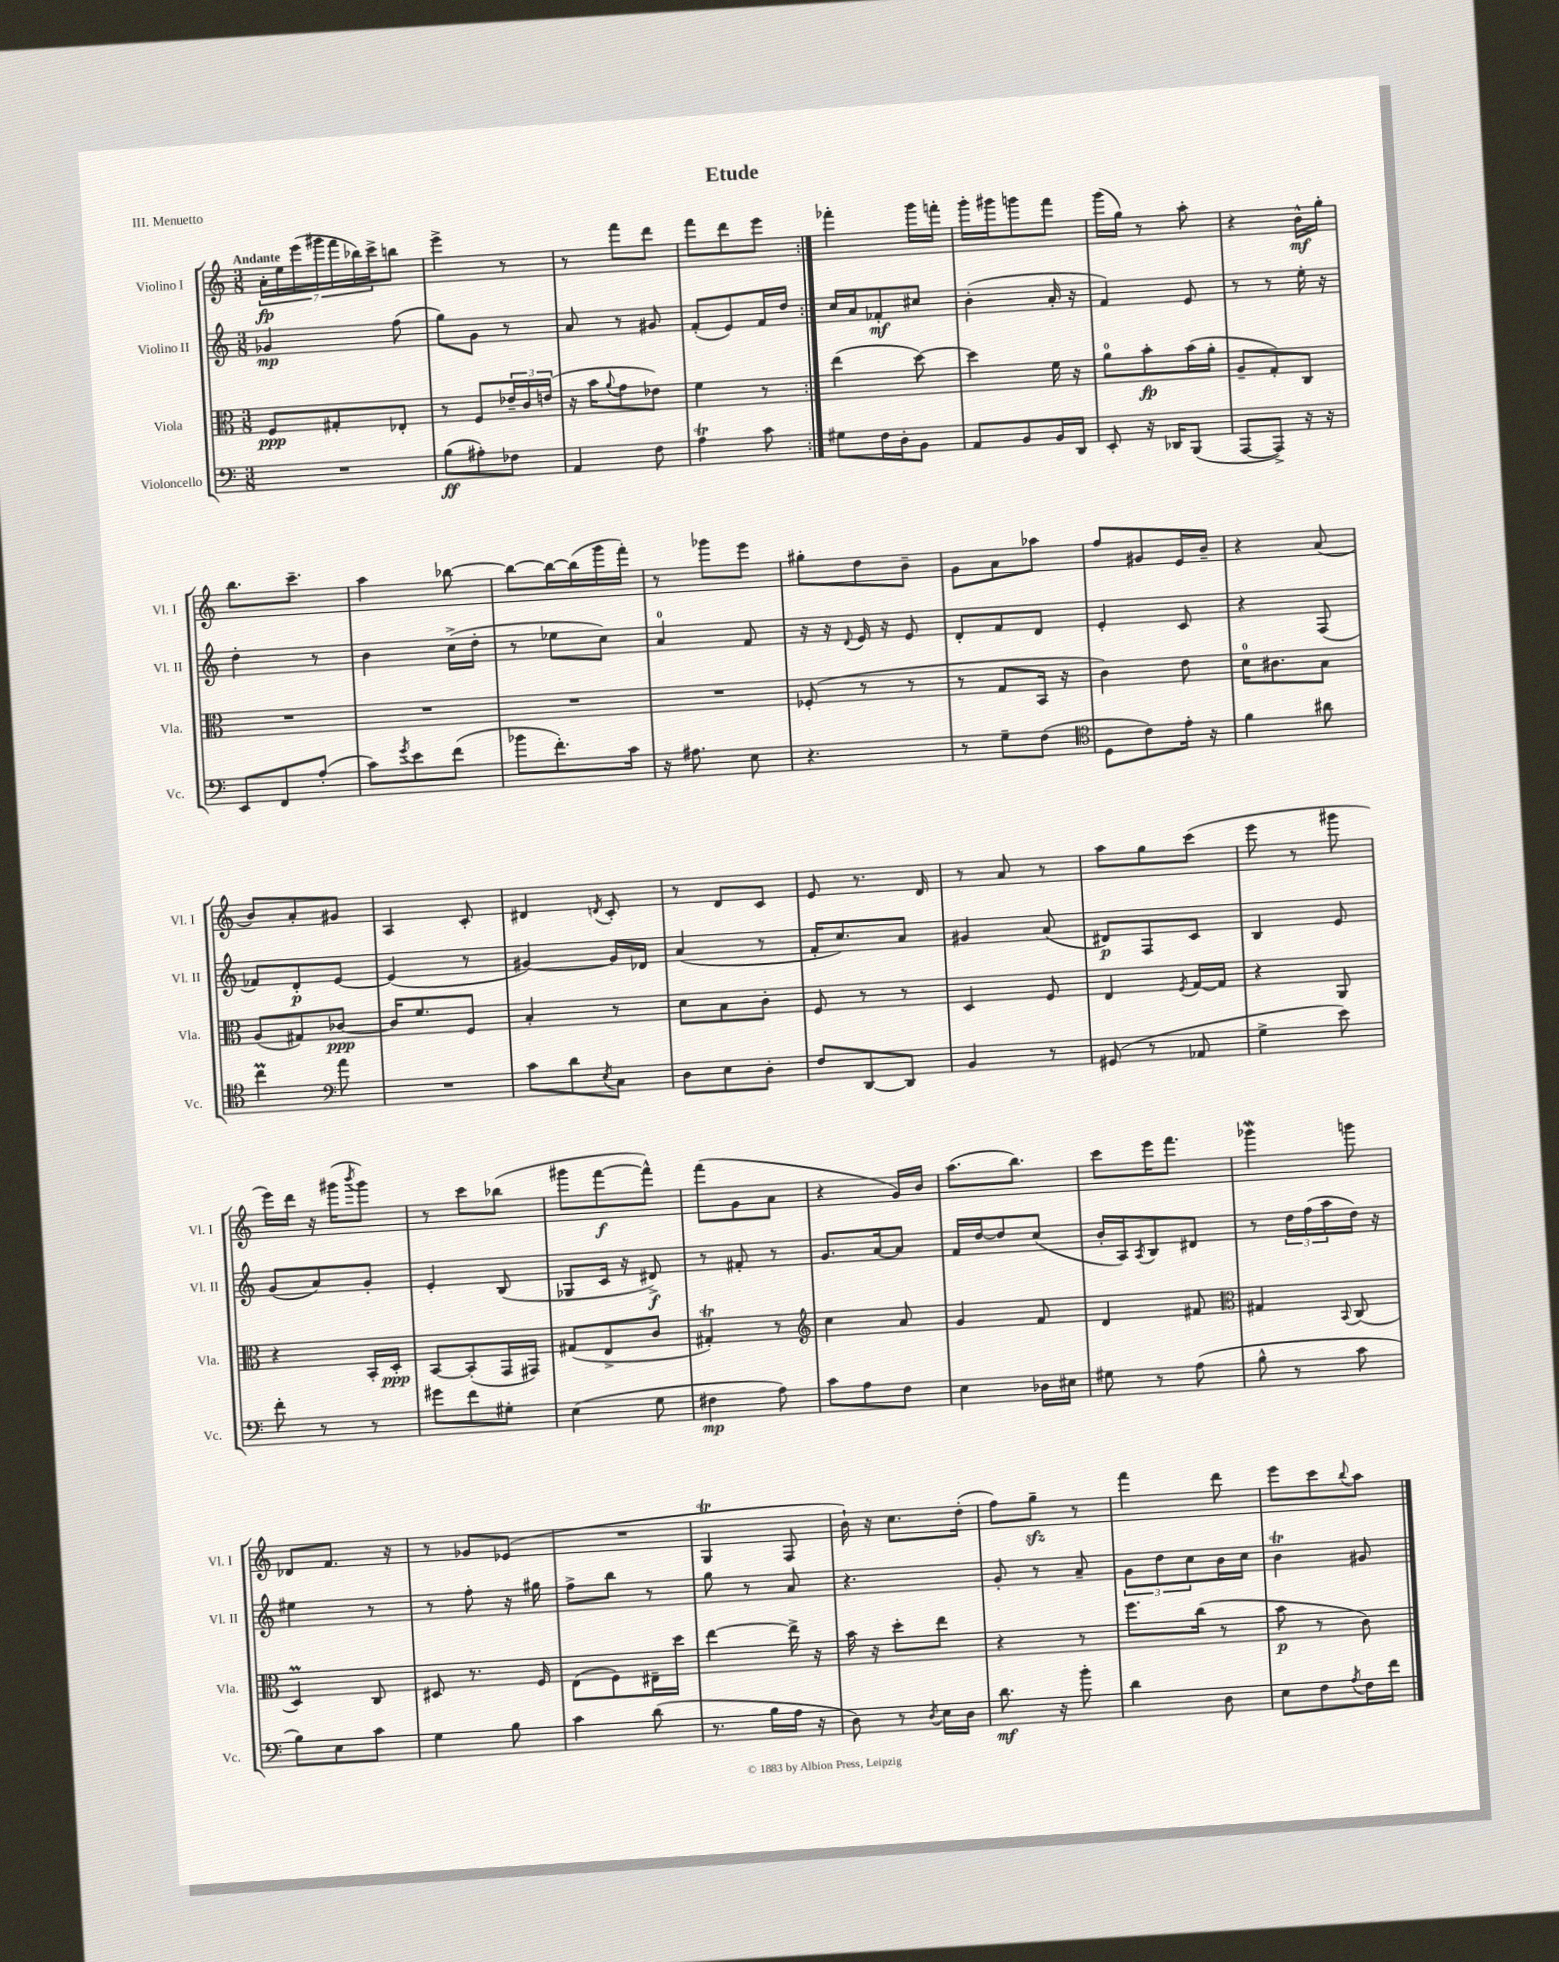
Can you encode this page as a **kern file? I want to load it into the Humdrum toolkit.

**kern	**dynam	**kern	**dynam	**kern	**dynam	**kern	**dynam
*part4	*part4	*part3	*part3	*part2	*part2	*part1	*part1
*staff4	*staff4	*staff3	*staff3	*staff2	*staff2	*staff1	*staff1
*I"Violoncello	*	*I"Viola	*	*I"Violino II	*	*I"Violino I	*
*I'Vc.	*	*I'Vla.	*	*I'Vl. II	*	*I'Vl. I	*
*clefF4	*	*clefC3	*	*clefG2	*	*clefG2	*
*k[]	*	*k[]	*	*k[]	*	*k[]	*
*M3/8	*	*M3/8	*	*M3/8	*	*M3/8	*
=1	=1	=1	=1	=1	=1	=1	=1
!	!	!	!	!	!	!LO:TX:a:B:t=Andante	!
4.r	.	8F/L	ppp	4g-X/	mp	28a'\LL	fp
.	.	.	.	.	.	28ee\	.
.	.	.	.	.	.	(28eee\	.
.	.	.	.	.	.	28ggg#X\	.
.	.	8G#X'/	.	.	.	.	.
.	.	.	.	.	.	28fff\	.
.	.	.	.	.	.	28bb-X\)	.
.	.	.	.	.	.	28ccc^\J	.
.	.	8E-X'/J	.	(8ff\	.	8bbn\J	.
=2	=2	=2	=2	=2	=2	=2	=2
(8B\L	ff	8r	.	8gg\L)	.	4eee^\	.
8A#X'\)	.	8F/L	.	8g\J	.	.	.
8F-X\J	.	24e-X~/L	.	8r	.	8r	.
.	.	24c/	.	.	.	.	.
.	.	(24en/JJ	.	.	.	.	.
=3	=3	=3	=3	=3	=3	=3	=3
4AA/	.	16r	.	8a/	.	8r	.
.	.	16b\KL	.	.	.	.	.
.	.	8qqa/	.	.	.	.	.
.	.	8g\	.	8r	.	8fff\L	.
8F\	.	8e-X\J)	.	8g#X/	.	8ddd\J	.
=4	=4	=4	=4	=4	=4	=4	=4
4AT\	.	4f\	.	(8f'/L	.	8fff\L	.
.	.	.	.	8e/)	.	8ddd\	.
8c\	.	8r	.	16f/L	.	8eee\J	.
.	.	.	.	16dd/JJ	.	.	.
=5:|!	=5:|!	=5:|!	=5:|!	=5:|!	=5:|!	=5:|!	=5:|!
8G#X\L	.	(4ee\	.	16cc/LL	.	4fff-X'\	.
.	.	.	.	16a/J	.	.	.
16F\L	.	.	.	8f-X'/	mf	.	.
16D'\J	.	.	.	.	.	.	.
8BB\J	.	[8dd\)	.	8cc#X/J	.	16ggg\LL	.
.	.	.	.	.	.	16fffn'\JJ	.
=6	=6	=6	=6	=6	=6	=6	=6
8AA/L	.	4dd\]	.	(4b'\	.	16ggg'\LL	.
.	.	.	.	.	.	16ggg#X\J	.
8BB/	.	.	.	.	.	8gggn\	.
16BB/L	.	16f\	.	16a'/	.	8fff\J	.
16DD/JJ	.	16r	.	16r	.	.	.
=7	=7	=7	=7	=7	=7	=7	=7
8EE'/	.	8a\L	.	4f/)	.	(16ggg\LL	.
.	.	.	.	.	.	16gg\JJ)	.
16r	.	8b'\	fp	.	.	8r	.
16DD-X/KL	.	.	.	.	.	.	.
(8BBB/J	.	(16b\L	.	8e/	.	8aa'\	.
.	.	16a'\JJ	.	.	.	.	.
=8	=8	=8	=8	=8	=8	=8	=8
[8AAA/L	.	8A~/L	.	8r	.	4r	.
8AAA^/J])	.	8G'/)	.	8r	.	.	.
16r	.	8C/J	.	16ee'\	.	16b^^\LL	mf
16r	.	.	.	16r	.	16gg'\JJ	.
!!LO:LB:g=z
=9	=9	=9	=9	=9	=9	=9	=9
8EE/L	.	4.r	.	4dd'\	.	8.bb\L	.
8FF/	.	.	.	.	.	.	.
.	.	.	.	.	.	8.ccc~\J	.
(8A'/J	.	.	.	8r	.	.	.
=10	=10	=10	=10	=10	=10	=10	=10
8c\L)	.	4.r	.	4b\	.	4aa\	.
8qg/	.	.	.	.	.	.	.
8e\	.	.	.	.	.	.	.
(8f\J	.	.	.	(16cc^\LL	.	[8bb-X\	.
.	.	.	.	16dd'\JJ	.	.	.
=11	=11	=11	=11	=11	=11	=11	=11
8b-X\L	.	4.r	.	8r	.	8bb-\L_	.
8.f'\)	.	.	.	8ee-X\L	.	16bb-\L_	.
.	.	.	.	.	.	(16bb-\]	.
.	.	.	.	8cc\J)	.	16ggg\	.
16c\Jk	.	.	.	.	.	16fff'\JJ)	.
=12	=12	=12	=12	=12	=12	=12	=12
16r	.	4.r	.	4a/	.	8r	.
8.A#X\	.	.	.	.	.	.	.
.	.	.	.	.	.	8ggg-X\L	.
8E\	.	.	.	8f/	.	8eee\J	.
=13	=13	=13	=13	=13	=13	=13	=13
4.r	.	(8F-X'/	.	16r	.	8gg#X'\L	.
.	.	.	.	16r	.	.	.
.	.	.	.	8qqd/	.	.	.
.	.	8r	.	16e/	.	8dd\	.
.	.	.	.	16r	.	.	.
.	.	8r	.	8e/	.	8b~\J	.
=14	=14	=14	=14	=14	=14	=14	=14
8r	.	8r	.	8d'/L	.	8g\L	.
8G~\L	.	8G/L	.	8f/	.	8a\	.
(8F\J	.	16BB/Jk	.	8d/J	.	8aa-X\J	.
.	.	16r	.	.	.	.	.
=15	=15	=15	=15	=15	=15	=15	=15
*clefC4	*	*	*	*	*	*	*
8D\L	.	4c\)	.	4e'/	.	8ff/L	.
8c\)	.	.	.	.	.	8g#X/	.
16e'\Jk	.	8e\	.	8c/	.	16e/L	.
16r	.	.	.	.	.	16b~/JJ	.
=16	=16	=16	=16	=16	=16	=16	=16
4f\	.	16d\KL	.	4r	.	4r	.
.	.	8.c#X\	.	.	.	.	.
8a#X\	.	8B\J	.	(8F/	.	(8a/	.
!!LO:LB:g=z
=17	=17	=17	=17	=17	=17	=17	=17
4ccM\	.	(8A/L	.	8f-X/L)	.	8b/L)	.
.	.	8G#X/)	.	8d'/	p	8a'/	.
*clefF4	*	*	*	*	*	*	*
8a\	.	[8c-X/J	ppp	[8e/J	.	8g#X/J	.
=18	=18	=18	=18	=18	=18	=18	=18
4.r	.	16c-/KL]	.	(4e/]	.	4A/	.
.	.	8.f/	.	.	.	.	.
.	.	8F/J	.	8r	.	8c'/	.
=19	=19	=19	=19	=19	=19	=19	=19
8c\L	.	4B'/	.	[4g#X/)	.	4d#X/	.
8d\	.	.	.	.	.	.	.
8qE/	.	.	.	.	.	8qdn/	.
8C\J	.	8r	.	16g#/LL]	.	8c'/	.
.	.	.	.	16d-X/JJ	.	.	.
=20	=20	=20	=20	=20	=20	=20	=20
8D\L	.	8d\L	.	(4a/	.	8r	.
8E\	.	8B\	.	.	.	8d/L	.
8D'\J	.	8c'\J	.	8r	.	8c/J	.
=21	=21	=21	=21	=21	=21	=21	=21
8F/L	.	8F/	.	16f'/KL	.	8e/	.
.	.	.	.	8.cc/)	.	.	.
[8DD/	.	8r	.	.	.	8.r	.
8DD/J]	.	8r	.	8a/J	.	.	.
.	.	.	.	.	.	16d/	.
=22	=22	=22	=22	=22	=22	=22	=22
4BB/	.	4D/	.	4g#X/	.	8r	.
.	.	.	.	.	.	8a/	.
8r	.	8F/	.	(8a/	.	8r	.
=23	=23	=23	=23	=23	=23	=23	=23
(8GG#X/	.	4E/	.	8d#X/L)	p	8aa\L	.
8r	.	.	.	8F/	.	8gg\	.
.	.	8qF/	.	.	.	.	.
8AA-X/	.	[16G/LL	.	8c/J	.	(8ccc\J	.
.	.	16G/JJ]	.	.	.	.	.
=24	=24	=24	=24	=24	=24	=24	=24
4G^\	.	4r	.	4B/	.	8eee\	.
.	.	.	.	.	.	8r	.
8e\)	.	8AA/	.	8e/	.	8ggg#X\	.
!!LO:LB:g=z
=25	=25	=25	=25	=25	=25	=25	=25
8f'\	.	4r	.	(8g/L	.	16eee\LL)	.
.	.	.	.	.	.	16ddd\JJ	.
8r	.	.	.	8a/)	.	16r	.
.	.	.	.	.	.	(16ggg#X\KL	.
.	.	.	.	.	.	8qbbb/	.
8r	.	16BB'/LL	.	8g'/J	.	8ggg#\J)	.
.	.	16D'/JJ	ppp	.	.	.	.
=26	=26	=26	=26	=26	=26	=26	=26
8g#X\L	.	[8BB/L	.	4e'/	.	8r	.
8f\	.	(8BB'/]	.	.	.	8ccc\L	.
8G#X'\J	.	16GG/L	.	(8B/	.	(8bb-X\J	.
.	.	16GG#X/JJ)	.	.	.	.	.
=27	=27	=27	=27	=27	=27	=27	=27
(4E\	.	(8G#X/L	.	8G-X/L	.	8ggg#X\L	.
.	.	8E^/	.	16c/Jk	.	[8fff\	f
.	.	.	.	16r	.	.	.
8G\	.	8c/J	.	8d#X^/)	f	8fff^^\J])	.
=28	=28	=28	=28	=28	=28	=28	=28
4F#X\	mp	4G#Xt'/)	.	8r	.	(8fff\L	.
.	.	.	.	8f#X'/	.	8g\	.
8A\)	.	8r	.	8r	.	8a\J	.
=29	=29	=29	=29	=29	=29	=29	=29
*	*	*clefG2	*	*	*	*	*
8c\L	.	4cc\	.	8.g/L	.	4r	.
8A\	.	.	.	.	.	.	.
.	.	.	.	[16a/k	.	.	.
8F\J	.	8a/	.	8a/J]	.	16g/LL)	.
.	.	.	.	.	.	16b/JJ	.
=30	=30	=30	=30	=30	=30	=30	=30
4E\	.	4g/	.	16f/LL	.	(8.aa\L	.
.	.	.	.	[16dd/J	.	.	.
.	.	.	.	8dd/]	.	.	.
.	.	.	.	.	.	8.bb\J)	.
16D-X\LL	.	8f/	.	(8cc/J	.	.	.
16E#X\JJ	.	.	.	.	.	.	.
=31	=31	=31	=31	=31	=31	=31	=31
8G#X\	.	4d/	.	16b'/LL	.	8ccc\L	.
.	.	.	.	16A/J)	.	.	.
.	.	.	.	8qA/	.	.	.
8r	.	.	.	8B/	.	16eee\K	.
.	.	.	.	.	.	8.fff\J	.
(8A\	.	8f#X/	.	8d#X/J	.	.	.
=32	=32	=32	=32	=32	=32	=32	=32
*	*	*clefC3	*	*	*	*	*
8B^^\	.	4G#X/	.	8r	.	4ggg-Xw\	.
8r	.	.	.	24dd\LL	.	.	.
.	.	.	.	(24ff\	.	.	.
.	.	.	.	24aa\	.	.	.
.	.	8qqBB/	.	.	.	.	.
8c\	.	(8C/	.	16dd\JJ)	.	8gggn\	.
.	.	.	.	16r	.	.	.
!!LO:LB:g=z
=33	=33	=33	=33	=33	=33	=33	=33
8B\L)	.	4DM/)	.	4ee#X\	.	8d-X/L	.
8E\	.	.	.	.	.	8.f/J	.
8c\J	.	8C/	.	8r	.	.	.
.	.	.	.	.	.	16r	.
=34	=34	=34	=34	=34	=34	=34	=34
4G\	.	8D#X/	.	8r	.	8r	.
.	.	8.r	.	8ff'\	.	8g-X/L	.
8B\	.	.	.	16r	.	(8e-X/J	.
.	.	16F/	.	16gg#X\	.	.	.
=35	=35	=35	=35	=35	=35	=35	=35
4c\	.	(8E\L	.	8ff^\L	.	4.r	.
.	.	8F\)	.	8bb\J	.	.	.
(8d\	.	16E#X~\L	.	8r	.	.	.
.	.	16dd\JJ	.	.	.	.	.
=36	=36	=36	=36	=36	=36	=36	=36
8.r	.	[4ee\	.	8gg\	.	4GT/	.
.	.	.	.	8r	.	.	.
16B\LL	.	.	.	.	.	.	.
16A\JJ	.	16ee^\]	.	8a/	.	8F/	.
16r	.	16r	.	.	.	.	.
=37	=37	=37	=37	=37	=37	=37	=37
8D\)	.	16b\	.	4.r	.	16b`\)	.
.	.	16r	.	.	.	16r	.
8r	.	8dd'\L	.	.	.	8.cc\L	.
8qD/	.	.	.	.	.	.	.
16E\LL	.	8ee\J	.	.	.	.	.
16D\JJ	.	.	.	.	.	(16dd'\Jk	.
=38	=38	=38	=38	=38	=38	=38	=38
8.d\	mf	4r	.	8g'/	.	8ff\L)	.
.	.	.	.	8r	.	8ggzz~\J	.
16r	.	.	.	.	.	.	.
8b'\	.	8r	.	8a~/	.	8r	.
=39	=39	=39	=39	=39	=39	=39	=39
4d\	.	8.ff\L	.	12g\L	.	4fff\	.
.	.	.	.	12dd\	.	.	.
.	.	.	.	12cc\	.	.	.
.	.	(16cc\Jk	.	.	.	.	.
8D\	.	8r	.	16b\L	.	8ddd\	.
.	.	.	.	16cc\JJ	.	.	.
=40	=40	=40	=40	=40	=40	=40	=40
8E\L	.	8b\	p	4bt\	.	8eee\L	.
8F\	.	8r	.	.	.	8ccc\	.
8qA/	.	.	.	.	.	8qqbb/	.
16F\L	.	8c\)	.	8g#X/	.	8aa\J	.
16f\JJ	.	.	.	.	.	.	.
==	==	==	==	==	==	==	==
*-	*-	*-	*-	*-	*-	*-	*-
